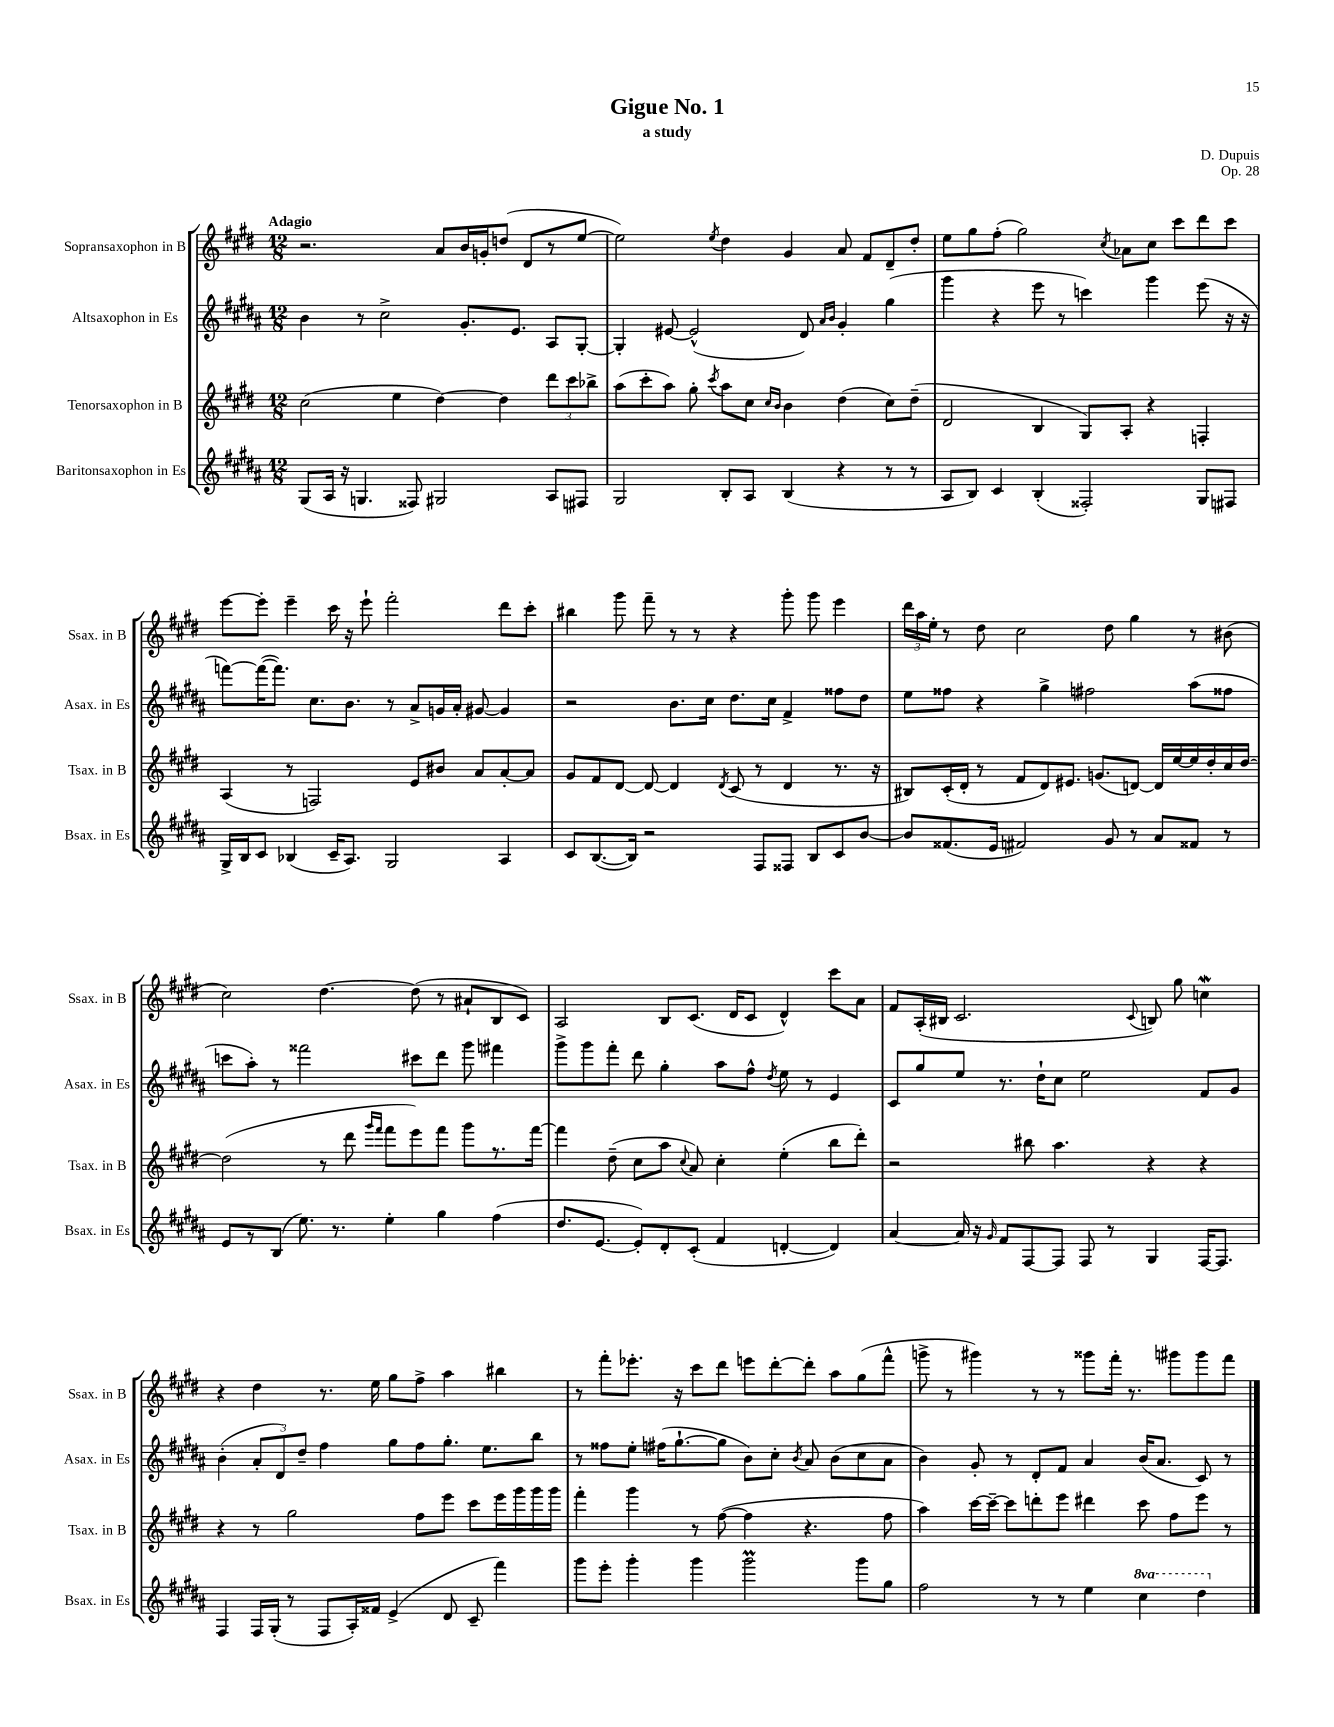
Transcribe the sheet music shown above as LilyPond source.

\header { title = "Gigue No. 1" composer = "D. Dupuis" subtitle = "a study" opus = "Op. 28" }
<<
\new StaffGroup <<
\new Staff = "s0" \with { instrumentName = "Sopransaxophon in B" shortInstrumentName = "Ssax. in B" } {
    \clef treble \key e \major \numericTimeSignature \time 12/8 \tempo "Adagio"
    \autoBeamOff r2. a'8[ b'16 g'16-. d''8]( dis'8[ r8 e''8]~ |
    e''2) \acciaccatura { e''8 } dis''4 gis'4 a'8 fis'8[ dis'8-- dis''8]-. |
    e''8[ gis''8 fis''8]-.( gis''2) \acciaccatura { cis''8 } aes'8[ cis''8] cis'''8[ dis'''8 cis'''8] |
    e'''8[~ e'''8]-. e'''4-- cis'''16 r16 e'''8-! fis'''2-. dis'''8[ cis'''8]-. |
    bis''4 gis'''8 fis'''8-- r8 r8 r4 gis'''8-. gis'''8 e'''4 |
    \tuplet 3/2 { dis'''16[ a''16 e''16]-. } r8 dis''8 cis''2 dis''8 gis''4 r8 bis'8( |
    cis''2) dis''4.~ dis''8( r8 ais'8[-! b8 cis'8]) |
    a2 b8[ cis'8.]( dis'16[ cis'8] dis'4-^) cis'''8[ a'8] |
    fis'8[ a16-.( bis16] cis'2. \appoggiatura { cis'8 } b8) gis''8 c''4\mordent |
    r4 dis''4 r8. e''16 gis''8[ fis''8]-> a''4 bis''4 |
    r8 fis'''8[-. ees'''8.]-. r16 cis'''8[ dis'''8] e'''8[ dis'''8~-. dis'''8]-. a''8[ gis''8( fis'''8]-^ |
    g'''8-> r8 gis'''4) r8 r8 gisis'''8[ fis'''16]-. r8. gis'''8[ gis'''8 fis'''8] \bar "|." |
}
\new Staff = "s1" \with { instrumentName = "Altsaxophon in Es" shortInstrumentName = "Asax. in Es" } {
    \clef treble \key b \major \numericTimeSignature \time 12/8
    \autoBeamOff b'4 r8 cis''2-> gis'8.[-. e'8.] ais8[ gis8]~-. |
    gis4-. eis'8~ eis'2-^( dis'8) \grace { ais'16[ b'16] } gis'4-. gis''4( |
    gis'''4 r4 e'''8 r8 c'''4) gis'''4 e'''8( r16 r16 |
    f'''8[~) f'''16~( f'''8.]) cis''8.[ b'8.] r8 ais'8[-> g'16 ais'16]-. gis'8~ gis'4 |
    r2 b'8.[ cis''16] dis''8.[ cis''16] fis'4-> fisis''8[ dis''8] |
    e''8[ fisis''8] r4 gis''4-> fis''2 ais''8[( fisis''8] |
    c'''8[ ais''8]-.) r8 fisis'''2 cis'''8[ dis'''8] gis'''8 fis'''4 |
    gis'''8[-> gis'''8 fis'''8]-. dis'''8 gis''4-. ais''8[ fis''8]-^ \acciaccatura { dis''8 } e''8 r8 e'4 |
    cis'8[ gis''8 e''8] r8. dis''16[-! cis''8] e''2 fis'8[ gis'8] |
    b'4-.( \tuplet 3/2 { ais'8[-. dis'8) dis''8]-- } fis''4 gis''8[ fis''8 gis''8.]-. e''8.[ b''8] |
    r8 fisis''8[ e''8]-. fis''16[( gis''8.~-! gis''8] b'8[) cis''8]-. \acciaccatura { b'8 } ais'8 b'8[( cis''8 ais'8] |
    b'4) gis'8-. r8 dis'8[-. fis'8] ais'4 b'16[( ais'8.] cis'8) r8 \bar "|." |
}
\new Staff = "s2" \with { instrumentName = "Tenorsaxophon in B" shortInstrumentName = "Tsax. in B" } {
    \clef treble \key e \major \numericTimeSignature \time 12/8
    \autoBeamOff cis''2( e''4 dis''4~) dis''4 \tuplet 3/2 { dis'''8[ cis'''8 bes''8]-> } |
    a''8[( cis'''8-. a''8]) gis''8-. \acciaccatura { cis'''8 } a''8[ cis''8] \grace { cis''16[ b'16] } b'4 dis''4( cis''8[) dis''8]--( |
    dis'2 b4 gis8[) a8]-. r4 f4-. |
    a4( r8 f2) e'8[ bis'8] a'8[ a'8~-. a'8] |
    gis'8[ fis'8 dis'8]~ dis'8~ dis'4 \acciaccatura { dis'8 } cis'8( r8 dis'4 r8. r16 |
    bis8[) cis'16-.( dis'16]-. r8 fis'8[ dis'8) eis'8.] g'8.[( d'8]~) d'16[ e''16~ e''16 dis''16-. cis''16 dis''16]~ |
    dis''2( r8 dis'''8 \grace { gis'''16[ fis'''16] } fis'''8[ e'''8) fis'''8] gis'''8[ r8. fis'''16]~ |
    fis'''4 dis''8--( cis''8[ a''8] \appoggiatura { cis''8 } a'8) cis''4-. e''4-.( b''8[ dis'''8]-.) |
    r2 bis''8 a''4. r4 r4 |
    r4 r8 gis''2 fis''8[ e'''8] cis'''8[ e'''16 gis'''16 gis'''16 gis'''16] |
    fis'''4-. gis'''4 r8 fis''8~( fis''4 r4. fis''8 |
    a''4) cis'''16[~ cis'''16]~-- cis'''8[ d'''8-. e'''8] dis'''4 cis'''8 fis''8[ e'''8] r8 \bar "|." |
}
\new Staff = "s3" \with { instrumentName = "Baritonsaxophon in Es" shortInstrumentName = "Bsax. in Es" } {
    \clef treble \key b \major \numericTimeSignature \time 12/8 \set Staff.ottavationMarkups = #ottavation-simple-ordinals
    \autoBeamOff gis8[( ais16] r16 g4. fisis8) gis2 ais8[ fis8] |
    gis2 b8[-. ais8] b4( r4 r8 r8 |
    ais8[ b8]) cis'4 b4-.( fisis2-.) gis8[ fis8] |
    gis16[-> b16 cis'8] bes4( cis'16[-- ais8.]) gis2 ais4 |
    cis'8[ b8.~( b16]) r2 fis8[ fisis8] b8[ cis'8 b'8]~ |
    b'8[ fisis'8.( e'16] fis'2) gis'8 r8 ais'8[ fisis'8] r8 |
    e'8[ r8 b8]( e''8.) r8. e''4-. gis''4 fis''4( |
    dis''8.[ e'8.]~ e'8[-.) dis'8-. cis'8]-.( fis'4 d'4~-. d'4) |
    ais'4~ ais'16 r16 \grace { gis'16 } fis'8[ fis8~ fis8] fis8 r8 gis4 fis16[~ fis8.] |
    fis4 fis16[ gis16]-.( r8 fis8[ ais16-.) fisis'16] e'4->( dis'8 cis'8-- fis'''4) |
    gis'''8[ e'''8]-. gis'''4-. gis'''4 gis'''2\prall gis'''8[ gis''8] |
    fis''2 r8 r8 e''4 \ottava #1 cis'''4 dis'''4 \ottava #0 \bar "|." |
}
>>
>>
\layout { \context { \Score \remove "Bar_number_engraver" } }
